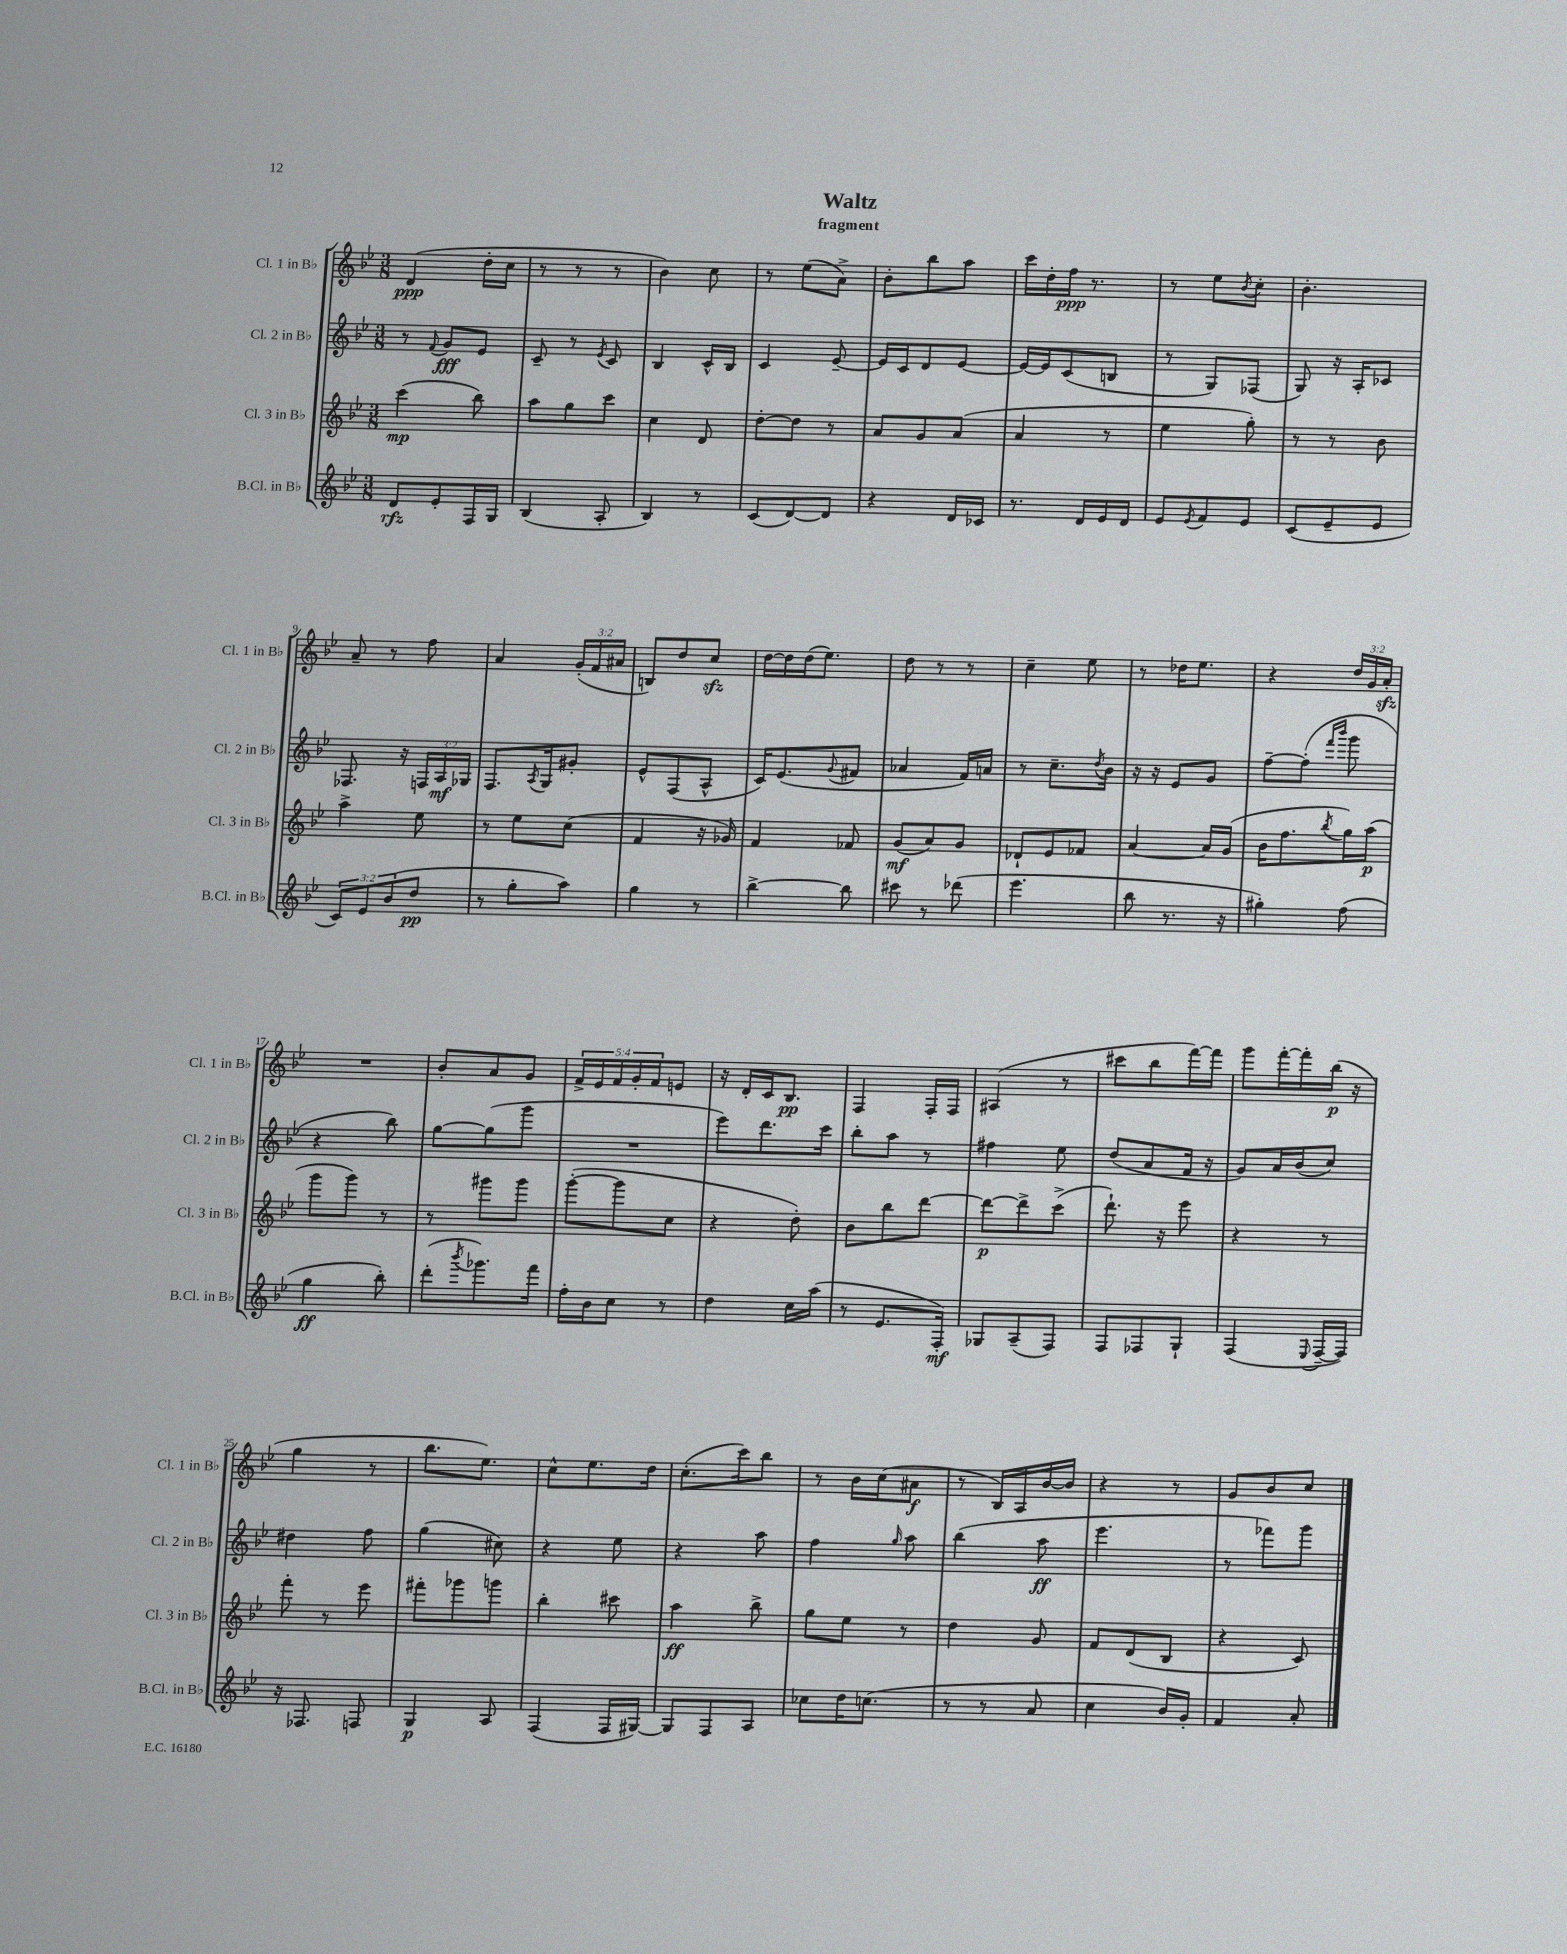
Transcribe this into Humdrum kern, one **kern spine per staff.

**kern	**kern	**kern	**kern
*staff4	*staff3	*staff2	*staff1
*clefG2	*clefG2	*clefG2	*clefG2
*k[b-e-]	*k[b-e-]	*k[b-e-]	*k[b-e-]
*M3/8	*M3/8	*M3/8	*M3/8
8d/L	(4ccc\	8r	(4d/
.	.	8qqf/	.
8e-'/	.	8g/L	.
16F/L	8bb-\)	8e-/J	16dd'\LL
16G/JJ	.	.	16cc\JJ
=	=	=	=
(4B-/	8aa\L	8c~/	8r
.	8gg\	8r	8r
.	.	8qe-/	.
8A'/	8ccc\J	8c/	8r
=	=	=	=
4B-/)	4cc\	4B-/	4b-\)
8r	8d/	16c^^/LL	8cc\
.	.	16B-/JJ	.
=	=	=	=
(8c/L	[8dd'\L	4c/	8r
[8d/)	8dd\]J	.	(8ee-\L
8d/]J	8r	[8e-~/	8a^\J)
=	=	=	=
4r	8a/L	16e-/]LL	8b-'\L
.	.	16c/J	.
.	8g/	8d/	8bb-\
16d/LL	(8a/J	[8e-/J	8aa\J
16c-/JJ	.	.	.
=	=	=	=
8.r	4a/	16e-/_LL	16ccc\LL
.	.	16e-/]J	16dd'\
.	.	(8c/	16ff\JJ
16d/LL	.	.	8.r
16e-/	8r	8B/J	.
16d/JJ	.	.	.
=	=	=	=
8e-/L	4ee-\	8r	8r
8qe-/	.	.	.
8f/	.	8G/L)	8ee-\L
.	.	.	8qb-/
8e-/J	8gg'\)	(8F-/J	8cc'\J
=	=	=	=
(8c/L	8r	8G/)	4.b-'\
8e-~/	8r	16r	.
.	.	16A'/LK	.
8e-/J	8b-\	8c-/J	.
=	=	=	=
12c/L)	4aa^\	8.F-/	8a~/
12e-/	.	.	.
.	.	.	8r
(12b-/	.	.	.
.	.	16r	.
8dd/J	8ee-\	24F/LL	8ff\
.	.	24A/	.
.	.	24G-/JJ	.
=	=	=	=
8r	8r	8.F/L	4a/
8gg'\L	8ee-\L	.	.
.	.	8qA/	.
.	.	16G/k	.
8aa\J)	(8cc\J	8g#'/J	(24g'/LL
.	.	.	24f/
.	.	.	24a#/JJ
=	=	=	=
4gg\	4f/	8e-^^/L	8B/L)
.	.	(8F/	8dd/
8r	16r	8A^^/J	8cc/J
.	16g-/)	.	.
=	=	=	=
[4bb-^\	4f/	16c/LK)	[16dd\LL
.	.	(8.e-/	16dd\]
.	.	.	(16dd\J
.	.	.	8.ee-\J)
.	.	8qqg/	.
8bb-\]	8f-/	8f#/J	.
=	=	=	=
8ccc#\	(8g/L	4a-/	8dd\
8r	8a/)	.	8r
(8ddd-\	8g/J	16f/LL)	8r
.	.	16a/JJ	.
=	=	=	=
4.eee-\	8d-`/L	8r	4cc~\
.	8e-/	8.cc~\L	.
.	8f-/J	.	8ee-\
.	.	8qdd/	.
.	.	16b-\Jk	.
=	=	=	=
8bb-\	[4a/	16r	8r
.	.	16r	.
8.r	.	8e-/L	16dd-\LK
.	.	.	8.ee-\J
.	16a/]LL	8g/J	.
16r	(16g/JJ	.	.
=	=	=	=
4gg#'\)	16b-\LK	[8ff~\L	4r
.	8.ff\	.	.
.	.	(8ff'\]J	.
.	.	16qqfff/LL	.
.	8qbb-/	16qqbbb-/JJ	.
(8ff\	16gg\L)	8ggg\	24dd/LL
.	.	.	24g/
.	(16aa\JJ	.	.
.	.	.	24a'/JJ
=	=	=	=
4gg\	8ggg\L	4r	4.r
.	8ggg\J)	.	.
8bb-'\)	8r	8bb-\)	.
=	=	=	=
(8ddd'\L	8r	[8gg\L	8b-'/L
8qbbb-/	.	.	.
8.ggg-\)	8ggg#\L	(8gg\]	8a/
.	8ggg#\J	8ggg\J	8g/J
16fff\Jk	.	.	.
=	=	=	=
16ff'\LL	([8ggg'\L	4.r	20f^/LL
.	.	.	20e-/
16b-\J	.	.	.
.	.	.	20f/
8cc\J	8ggg\]	.	.
.	.	.	20g'/
.	.	.	20f/J
8r	8cc\J	.	8e/J
=	=	=	=
4dd\	4r	8eee-\L)	16r
.	.	.	16d'/LL
.	.	8.ddd\	16c/J
.	.	.	8.B-/J
16cc\LL	8dd'\)	.	.
(16aa\JJ	.	16ccc\Jk	.
=	=	=	=
8r	8b-\L	8bb-'\L	4F/
8.e-/L	8bb-\	8aa\J	.
.	[8ddd\J	8r	16F'/LL
16F'/Jk)	.	.	16F/JJ
=	=	=	=
8G-/L	8ddd\_L	4ff#\	(4A#/
(8A~/	8ddd^\]	.	.
8F/J)	(8ccc^\J	8ee-\	8r
=	=	=	=
8F/L	8.ddd`\)	(8dd/L	8ccc#\L
8F-/	.	8a/	8bb-\
.	16r	.	.
8G`/J	8eee-\	16f/Jk	[16fff\L)
.	.	16r	16fff\]JJ
=	=	=	=
(4F/	4r	8g/L)	8ggg\L
.	.	16a/L	[16fff'\L
.	.	(16b-/J	16fff'\]
8qqE-/	.	.	.
[16F~/LL	8r	8cc/J)	(16bb-\JJ
16F/]JJ)	.	.	16r
=	=	=	=
16r	8fff'\	4dd#\	4gg\
8.F-/	.	.	.
.	8r	.	.
8F/	8eee-\	8ff\	8r
=	=	=	=
4G/	8fff#'\L	(4gg\	8.bb-\L
.	8ggg-\	.	.
.	.	.	8.ee-\J)
8A/	8ggg\J	8cc#\)	.
=	=	=	=
(4F/	4bb-'\	4r	8cc^^\L
.	.	.	8.ee-\
16F/LL	8ccc#\	8ee-\	.
[16G#/JJ)	.	.	16dd\Jk
=	=	=	=
8G#/]L	4aa\	4r	(8.cc'\L
8F/	.	.	.
.	.	.	16ccc\k)
8A/J	8bb-^\	8aa\	8bb-\J
=	=	=	=
8cc-\L	8gg\L	4ff\	8r
16dd\K	8ee-\J	.	16b-\LL
(8.cc\J	.	.	(16cc\J
.	.	16qqgg/	.
.	8r	8aa\	8a#\J
=	=	=	=
8r	4dd\	(4bb-\	8r
8r	.	.	16B-/LL)
.	.	.	16A/
8a/	8g/	8aa\	[16b-/
.	.	.	16b-/]JJ
=	=	=	=
4cc\	8f/L	4.eee-\	4r
.	(8d/	.	.
16b-/LL)	8B-/J	.	8r
16g'/JJ	.	.	.
=	=	=	=
4f/	4r	8r	8g/L
.	.	8fff-\L)	8b-/
8a'/	8c/)	8ggg\J	8cc/J
==	==	==	==
*-	*-	*-	*-
